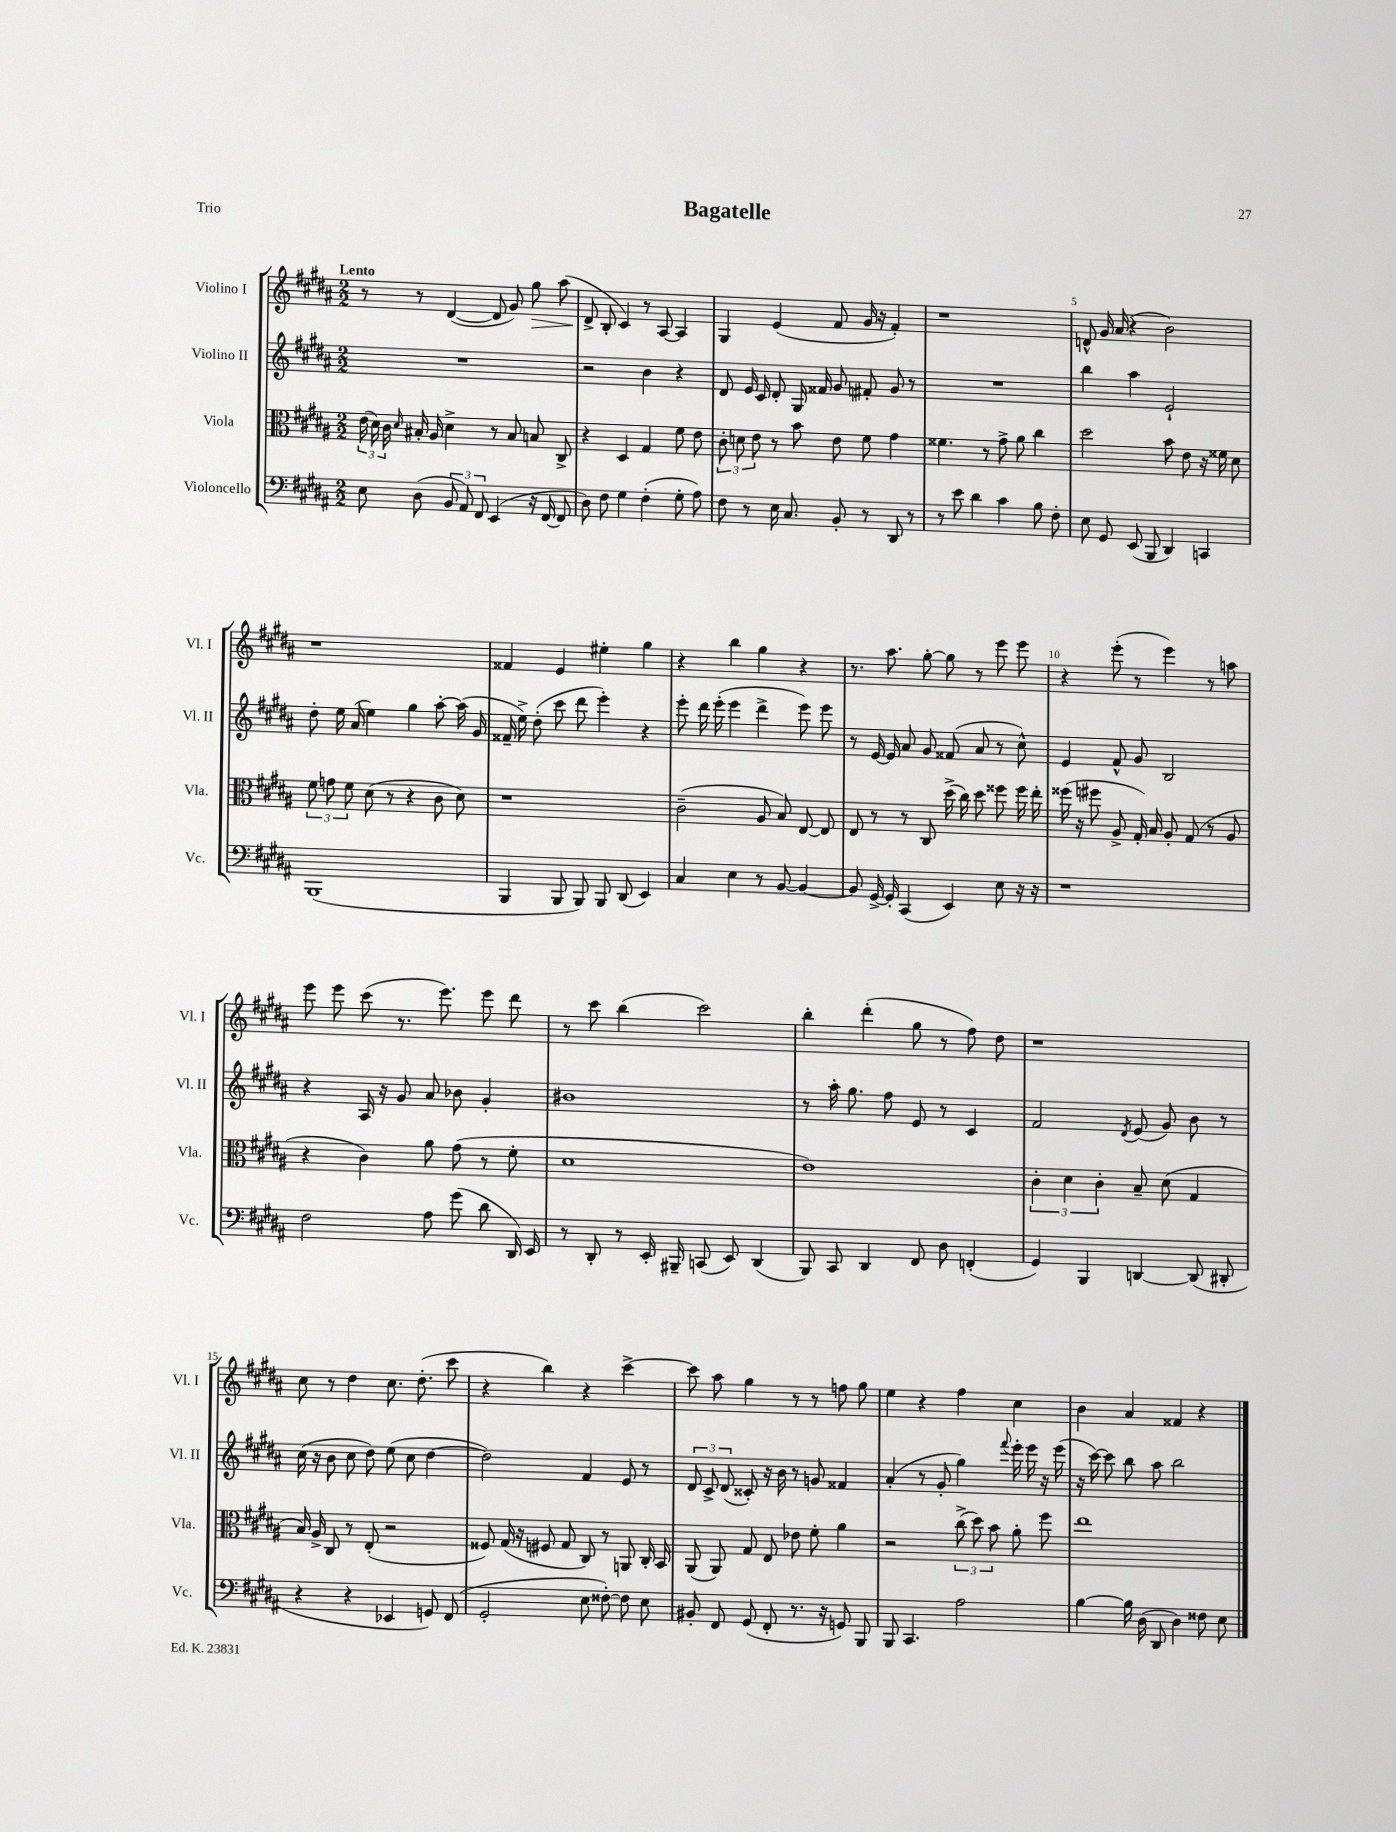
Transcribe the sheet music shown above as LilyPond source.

\header { title = "Bagatelle" piece = "Trio" }
<<
\new StaffGroup <<
\new Staff = "s0" \with { instrumentName = "Violino I" shortInstrumentName = "Vl. I" } {
    \clef treble \key b \major \numericTimeSignature \time 2/2 \tempo "Lento"
    \autoBeamOff r8 r8 dis'4~( dis'8 gis'8) gis''8\> ais''8( |
    dis'8->\! b8-. cis'4) r8 ais8~ ais4 |
    gis4 e'4( fis'8 gis'16 r16 fis'4-.) |
    r1 |
    d'8-^ gis'16 ais'16( r4 b'2) |
    r1 |
    fisis'4 e'4 eis''4-. gis''4 |
    r4 b''4 gis''4 r4 |
    r8. ais''8. gis''8~-. gis''8 r8 e'''8 e'''8 |
    r4 e'''8-.( r8 e'''4) r8 a''8 |
    e'''8 e'''8 cis'''8( r8. e'''8.) e'''8 dis'''8 |
    r8 cis'''8 b''4( cis'''2) |
    b''4-. dis'''4-.( gis''8 r8 fis''8) dis''8 |
    r1 |
    cis''8 r8 dis''4 cis''8. dis''8.-.( cis'''8 |
    r4 b''4) r4 cis'''4~-> |
    cis'''8 ais''8 gis''4 r8 r8 f''8 gis''8 |
    e''4 r4 fis''4 cis''4 |
    b'4 ais'4 fisis'4 r4 \bar "|." |
}
\new Staff = "s1" \with { instrumentName = "Violino II" shortInstrumentName = "Vl. II" } {
    \clef treble \key b \major \numericTimeSignature \time 2/2
    \autoBeamOff R1 |
    r2 b'4 r4 |
    dis'8 e'16 cis'16 dis'8-. gis16 fisis'16 gis'8 fis'8-. gis'8 r8 |
    R1 |
    b''4 ais''4 e'2-! |
    dis''8-. e''16 ais'16( e''4) gis''4 ais''8~-. ais''16( gis'16 |
    fisis'16-- e''16->) dis''8-.( cis'''8 dis'''8 e'''4-.) r4 |
    e'''8-. dis'''16 e'''16-.( e'''4 dis'''4-> e'''8) e'''8 |
    r8 e'16~ e'16 ais'8 gis'8 fisis'8( ais'8 r8 cis''8-^) |
    e'4 fis'8-^ gis'8 b2 |
    r4 ais16 r16 gis'8 ais'8 bes'8 gis'4-. |
    bis'1 |
    r8 ais''16-. gis''8. fis''8 e'8 r8 cis'4 |
    fis'2 \acciaccatura { dis'8 } e'8( gis'8) b'8 r8 |
    cis''16( r16 b'8 cis''8 dis''8) e''8( cis''8 dis''4~ |
    dis''2) fis'4 e'8 r8 |
    \tuplet 3/2 { dis'8 cis'8-> dis'8( } cisis'8-.) r16 b'16 r8 g'8 fisis'4 |
    ais'4-.( r8 gis'8-. gis''4) \appoggiatura { fis'''8 } e'''16-. e'''16 r16 e'''16( |
    r16 cis'''16~) cis'''8 b''8 ais''8 b''2 \bar "|." |
}
\new Staff = "s2" \with { instrumentName = "Viola" shortInstrumentName = "Vla." } {
    \clef alto \key b \major \numericTimeSignature \time 2/2
    \autoBeamOff \tuplet 3/2 { e'16( dis'16) cis'16 } \grace { dis'16 } bis16-. ais16 dis'4-> r8 bis8 b8 cis8-> |
    r4 dis4 gis4 fis'8 e'8 |
    \tuplet 3/2 { cis'8-. d'8 e'8 } r8 b'8 e'8 fis'8 gis'4 |
    fisis'4. r8 gis'8-> ais'8 cis''4 |
    dis''2 b'8 e'8 r16 fisis'16 dis'8 |
    \tuplet 3/2 { fis'8 g'8 fis'8 } dis'8( r8 r4 cis'8 dis'8) |
    r1 |
    cis'2--( ais8 b8) e8~ e8 |
    e8 r8 r8 cis8 dis''16->( cis''16) dis''8 fisis''8 fisis''16 e''16-. |
    fisis''16( r16 fis''8 ais8-> gis16-.) b16 ais8-. gis8( r8 ais8 |
    r4 cis'4) ais'8 gis'8( r8 fis'8-. |
    dis'1 |
    e'1) |
    \tuplet 3/2 { cis'4-. dis'4 cis'4-. } b8-- dis'8( gis4 |
    b16) ais16-> cis8 r8 e8-.( r2 |
    fisis8) gis16( r16 fis8 gis8 cis8) r8 a,8 cis16-. b,16 |
    ais,8( ais,8) gis8 e8 ees'8 fis'8-. ais'4 |
    r2 \tuplet 3/2 { cis''8->( dis''8) b'8 } ais'8-. fis''8 |
    e''1 \bar "|." |
}
\new Staff = "s3" \with { instrumentName = "Violoncello" shortInstrumentName = "Vc." } {
    \clef bass \key b \major \numericTimeSignature \time 2/2
    \autoBeamOff e8 dis8( \tuplet 3/2 { b,8 ais,8) fis,8 } e,4( r16 fis,16~ fis,8 |
    dis8) fis8 gis4 fis4-.( gis8-. ais8) |
    fis8 r8 e16 cis8. b,8-. r8 dis,8 r8 |
    r8 e'8 dis'4 cis'4 b8 fis8-. |
    e8 gis,8 e,8( b,,8 dis,4) c,4 |
    b,,1( |
    b,,4 b,,8 b,,8) b,,8 dis,8( e,4) |
    cis4 e4 r8 b,8~ b,4~ |
    b,8 gis,16~-> gis,16-. cis,4( e,4) e8 r16 r16 |
    r1 |
    fis2 ais8 gis'8( dis'8 dis,16) e,16 |
    r8 dis,8-. r8 e,16-. bis,,16-- c,8( e,8) dis,4( |
    b,,8) cis,8 dis,4 fis,8 dis8 f,4-.( |
    gis,4) b,,4 d,4~ d,8( dis,8-. |
    r4 r4 ees,4 g,8) fis,8( |
    gis,2-. e8 fisis8~-.) fisis8 e8 |
    bis,8-. fis,8 gis,8( fis,8-. r8. r16 g,8) b,,8 |
    b,,8 cis,4. ais2 |
    b4~ b16 dis16( dis,8 dis4) fisis8 e8 \bar "|." |
}
>>
>>
\layout { \context { \Score \override BarNumber.break-visibility = ##(#f #t #t) barNumberVisibility = #(every-nth-bar-number-visible 5) } }
